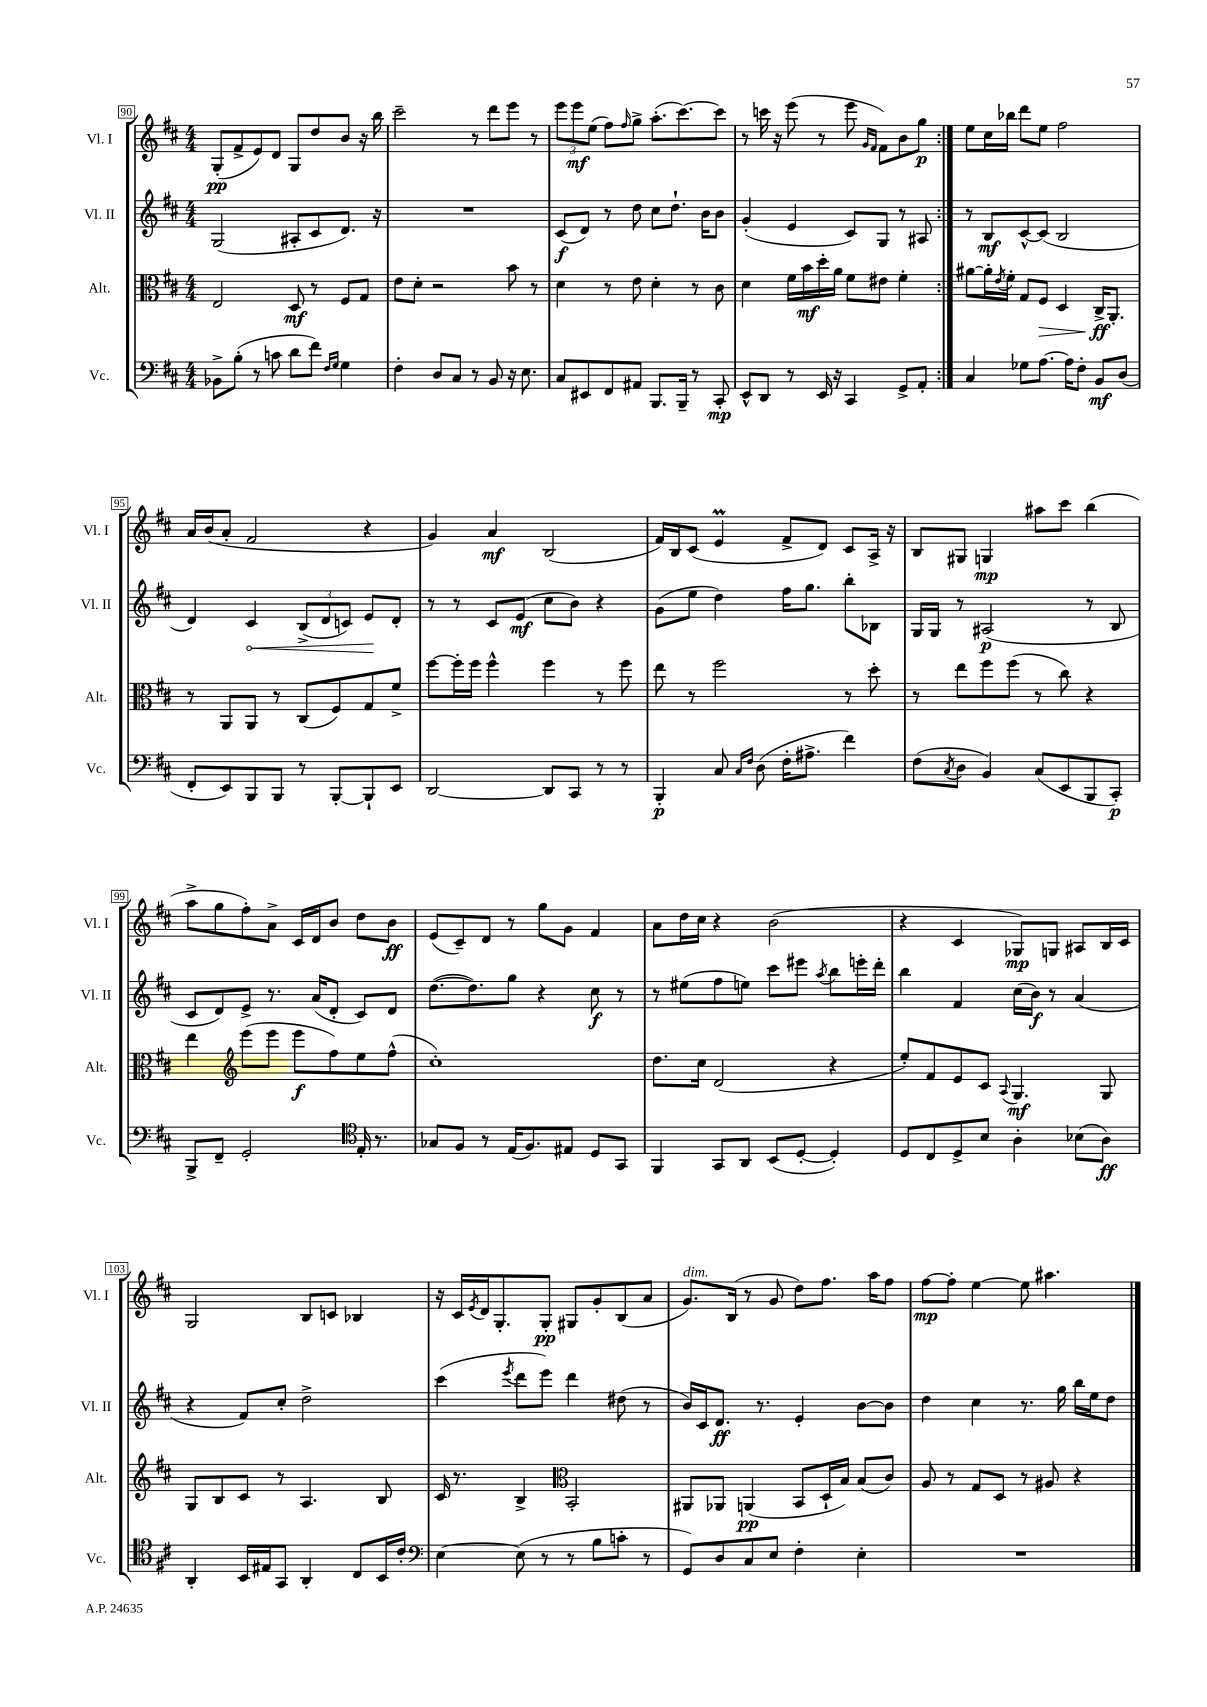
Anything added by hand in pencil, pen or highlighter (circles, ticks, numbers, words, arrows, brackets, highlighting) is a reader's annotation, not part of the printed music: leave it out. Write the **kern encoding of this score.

**kern	**kern	**kern	**kern
*staff4	*staff3	*staff2	*staff1
*clefF4	*clefC3	*clefG2	*clefG2
*k[f#c#]	*k[f#c#]	*k[f#c#]	*k[f#c#]
*M4/4	*M4/4	*M4/4	*M4/4
8BB-^	2E	(2G	(8G'
(8B'	.	.	8f#^
8r	.	.	8e)
8c	.	.	8d
8d	8D	8A#'	8G
8f#)	8r	8c#	8dd
16qqF#	.	.	.
16qqG	.	.	.
4G	8F#	8.d)	8b
.	8G	.	16r
.	.	16r	16bb
=	=	=	=
4F#'	8e	1r	2ccc#~
.	8d'	.	.
8D	2r	.	.
8C#	.	.	.
8r	.	.	8r
8BB	.	.	8ddd
16r	8b	.	8eee
8.E	.	.	.
.	8r	.	8r
=	=	=	=
8C#	4d	(8c#	12eee
.	.	.	12eee
8EE#	.	8d)	.
.	.	.	(12ee
8FF#	8r	8r	8ff#)
.	.	.	16qqff#
8AA#	8e	8dd	8gg^
8.BBB	4d'	8cc#	(8.aa'
.	.	8.dd`	.
16BBB~	.	.	[8.ccc#)
8r	8r	.	.
.	.	16b	.
8CC#'	8c#	8b	8ccc#]
=	=	=	=
8EE^^	4d	(4g'	8r
8DD	.	.	16ccc
.	.	.	16r
8r	16f#	4e	(8eee
.	16b	.	.
16EE	16dd'	.	8r
16r	16a	.	.
4CC#	8f#	8c#)	8eee
.	.	.	16qqg
.	.	.	16qqf#
.	8e#	8G	8f#)
8GG^	4f#'	8r	8b
8AA'	.	8A#	8gg
=:|!	=:|!	=:|!	=:|!
4C#	[8a#	8r	8ee
.	16a#']	8B	16cc#
.	8qe	.	.
.	16f#'	.	16bb-
8G-	8G	[8c#^^	8ddd
[8.A	8F#	(8c#]	8ee
.	4D	2B	2ff#
16A]	.	.	.
8F#'	.	.	.
8BB	16C#^	.	.
.	8.AA'	.	.
(8D	.	.	.
=	=	=	=
8FF#'	8r	4d)	16a
.	.	.	(16b
8EE)	8AA	.	8a'
8BBB	8AA	4c#	2f#
8BBB	8r	.	.
8r	(8C#	(12B^	.
.	.	12d	.
[8BBB'	8F#)	.	.
.	.	12c)	.
8BBB`]	8G	8e	4r
8EE	8f#^	8d'	.
=	=	=	=
[2DD	[8ff#	8r	4g)
.	16ff#']	8r	.
.	16ff#	.	.
.	4ff#^^	8c#	4a
.	.	(8e	.
8DD]	4ff#	8cc#	(2B
8CC#	.	8b)	.
8r	8r	4r	.
8r	8ff#	.	.
=	=	=	=
4BBB'	8ee	(8g	16f#)
.	.	.	16B
.	8r	8ee	(8c#
8C#	2ff#	4dd)	4e
16qqC#	.	.	.
16qqF#	.	.	.
(8D	.	.	.
16F#'	.	16ff#	8f#^
8.A#^	.	8.gg	.
.	.	.	8d)
4f#)	8r	8bb'	8c#
.	8dd'	8B-	16A^
.	.	.	16r
=	=	=	=
(8F#	8r	16G	8B
.	.	16G	.
8qC#	.	.	.
8D	8ee	8r	8G#
4BB)	8ff#	(2A#	4G
.	(8ff#	.	.
(8C#	8r	.	8aa#
8EE	8cc#)	.	8ccc#
8BBB	4r	8r	(4bb
8CC#')	.	8B	.
=	=	=	=
8BBB^	4ee	8c#	8aa^
8FF#~	.	8d)	8gg
*	*clefG2	*	*
2GG'	(8eee	8e^	8ff#')
.	8eee	8.r	8a^
.	8eee	.	16c#
.	.	(16a	16d
.	8ff#)	8d'	8b
*clefC4	*	*	*
16E'	8ee	8c#)	8dd
8.r	.	.	.
.	(8ff#^^	8d	8b
=	=	=	=
8G-	1cc#')	([8.dd	(8e
8F#	.	.	8c#~)
.	.	8.dd])	.
8r	.	.	8d
(16E	.	8gg	8r
8.F#)	.	.	.
.	.	4r	8gg
8E#	.	.	8g
8D	.	8cc#	4f#
8GG	.	8r	.
=	=	=	=
4FF#	8.dd	8r	8a
.	.	(8ee#	16dd
.	16cc#	.	16cc#
8GG	(2d	8ff#	4r
8AA	.	8ee)	.
(8BB	.	8ccc#	(2b
[8D'	.	8eee#	.
.	.	8qaa	.
4D'])	4r	8bb	.
.	.	16eee'	.
.	.	16ddd'	.
=	=	=	=
8D	8ee')	4bb	4r
8C#	8f#	.	.
8D^	8e	4f#	4c#
8B	8c#	.	.
.	8qqA	.	.
4A'	4.G	(16cc#	8G-)
.	.	16b)	.
.	.	8r	8G
(8B-	.	(4a	8A#
8A)	8G	.	16B
.	.	.	16c#
=	=	=	=
4AA'	8G	4r	2G
.	8B	.	.
16BB	8c#	8f#)	.
16E#	.	.	.
8GG	8r	8cc#'	.
4AA'	4.A	2dd^	8B
.	.	.	8c
8C#	.	.	4B-
16BB	8B	.	.
16c#'	.	.	.
=	=	=	=
*clefF4	*	*	*
[4E	16c#	(4ccc#	16r
.	8.r	.	16c#
.	.	.	8qe
.	.	.	16d
.	.	.	8.G'
.	.	8qeee	.
(8E]	4B^	8ddd	.
8r	.	8eee)	8G'
*	*clefC3	*	*
8r	2BB'	4ddd	8G#
8B	.	.	8g'
8c'	.	(8dd#	(8B
8r	.	8r	8a
=	=	=	=
8GG)	8AA#	16b)	8.g)
.	.	16c#	.
8D	8AA-	8.d	.
.	.	.	(16B
8C#	(4AA	.	8r
.	.	8.r	.
8E	.	.	8g
4F#'	8BB	4e'	8dd)
.	16D`	.	8.ff#
.	16B)	.	.
4E'	(8B	[8b	.
.	.	.	16aa
.	8c#)	8b]	8ff#
=	=	=	=
1r	8A	4dd	[8ff#
.	8r	.	8ff#']
.	8G	4cc#	[4ee
.	8D	.	.
.	8r	8.r	8ee]
.	8A#	.	4.aa#
.	.	16gg	.
.	4r	16bb	.
.	.	16ee	.
.	.	8dd	.
==	==	==	==
*-	*-	*-	*-
